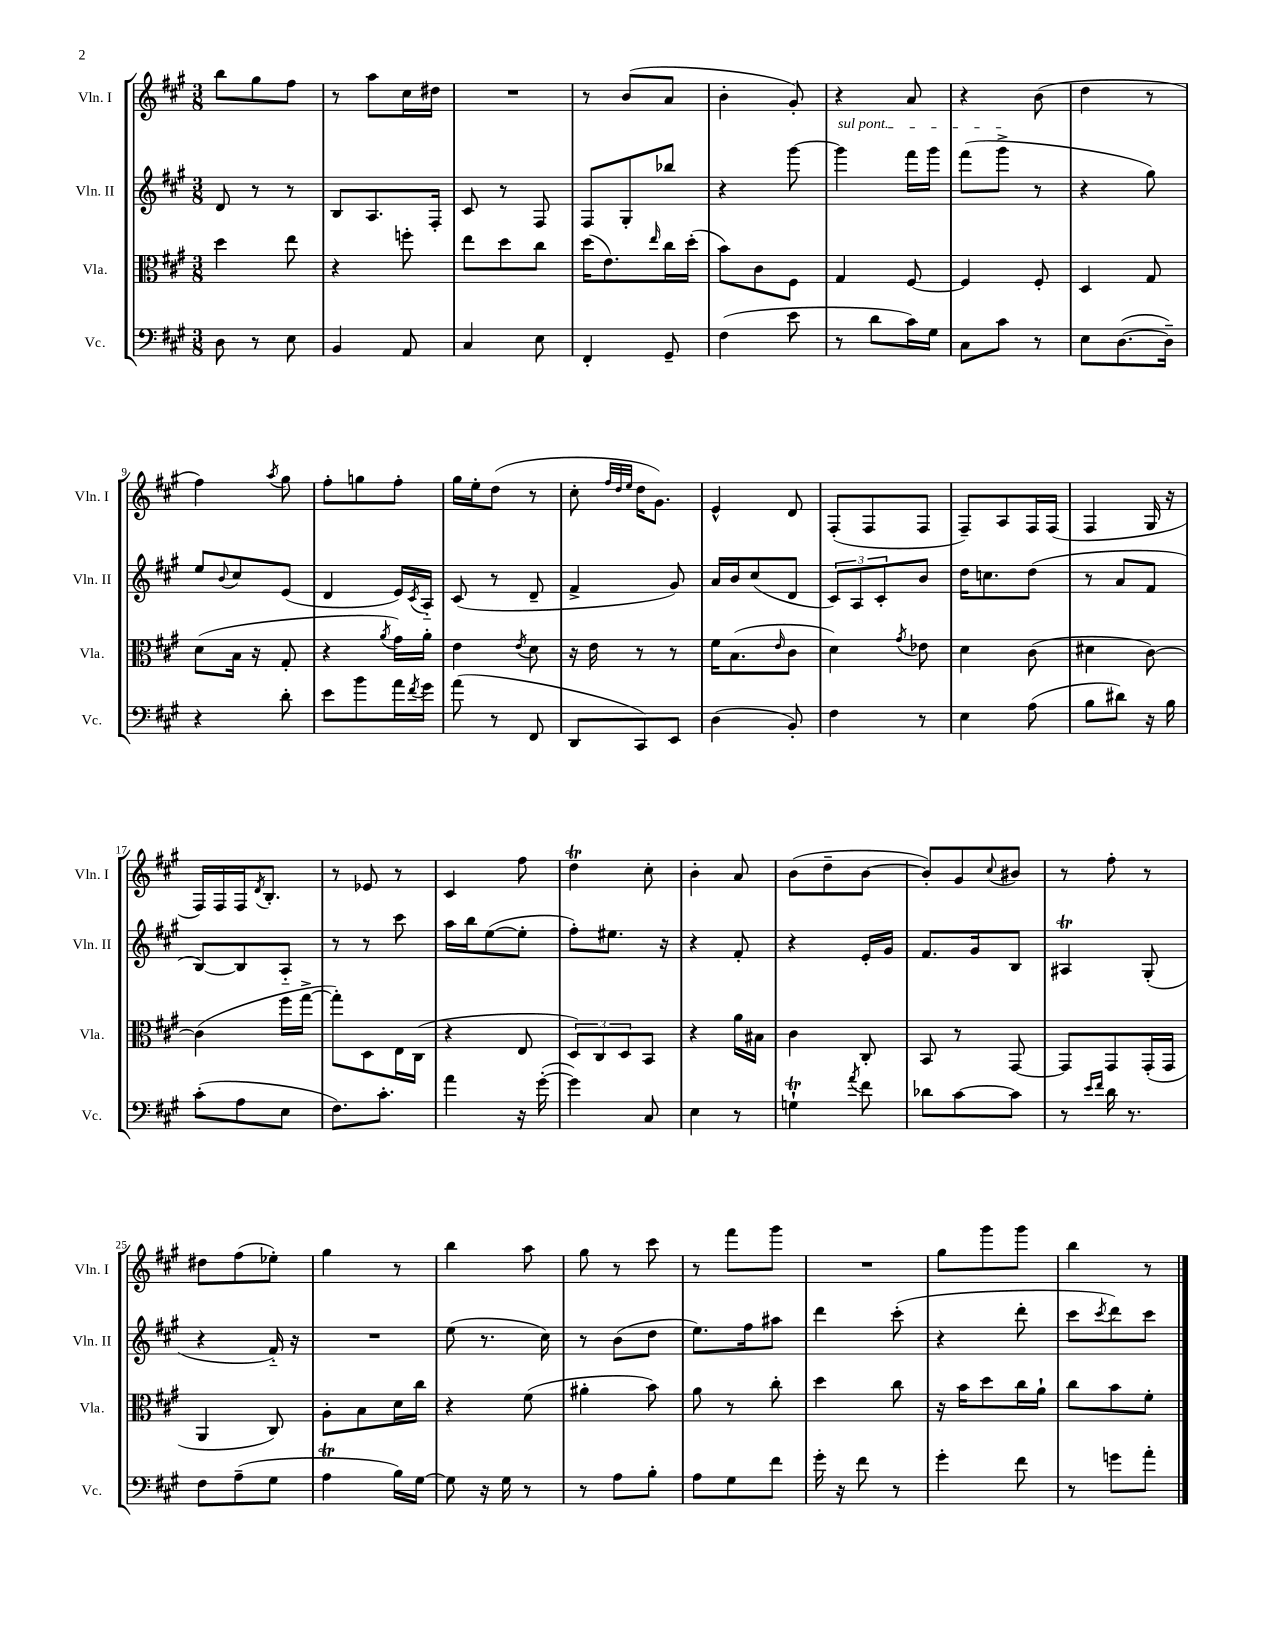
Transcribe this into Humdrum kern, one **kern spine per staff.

**kern	**kern	**kern	**kern
*staff4	*staff3	*staff2	*staff1
*clefF4	*clefC3	*clefG2	*clefG2
*k[f#c#g#]	*k[f#c#g#]	*k[f#c#g#]	*k[f#c#g#]
*M3/8	*M3/8	*M3/8	*M3/8
8D	4dd	8d	8bb
8r	.	8r	8gg#
8E	8ee	8r	8ff#
=	=	=	=
4BB	4r	8B	8r
.	.	8.A	8aa
8AA	8ff'	.	16cc#
.	.	16F#'	16dd#
=	=	=	=
4C#	8ee	8c#	4.r
.	8dd	8r	.
8E	8cc#	8F#	.
=	=	=	=
4FF#'	(16dd	8F#	8r
.	8.e)	.	.
.	.	8G#'	(8b
.	16qqee	.	.
8GG#~	16cc#	8bb-	8a
.	(16dd'	.	.
=	=	=	=
(4F#	8b)	4r	4b'
.	8c#	.	.
8e	8F#	[8ggg#	8g#')
=	=	=	=
8r	4G#	4ggg#]	4r
8d	.	.	.
16c#)	[8F#	16fff#	8a
16G#	.	16ggg#	.
=	=	=	=
8C#	4F#]	(8fff#	4r
8c#	.	8ggg#^	.
8r	8F#'	8r	(8b
=	=	=	=
8E	4D	4r	4dd
([8.D	.	.	.
.	8G#	8gg#)	8r
16D~])	.	.	.
=	=	=	=
4r	(8d	8ee	4ff#)
.	.	8qqb	.
.	16B	8cc#	.
.	16r	.	.
.	.	.	8qaa
8d'	8G#'	(8e	8gg#
=	=	=	=
8e	4r	4d	8ff#'
8b	.	.	8gg
.	8qa	.	.
16a	16g#)	16e)	8ff#'
8qf#	.	8qc#	.
16g#	16a'	16A'~	.
=	=	=	=
(8a	4e	(8c#	16gg#
.	.	.	16ee'
8r	.	8r	(8dd
.	8qe	.	.
8FF#	8d	8d~	8r
=	=	=	=
8DD	16r	4f#^	8cc#'
.	16e	.	.
.	.	.	32qqff#
.	.	.	32qqdd
.	.	.	32qqee
8CC#)	8r	.	16dd
.	.	.	8.g#)
8EE	8r	8g#)	.
=	=	=	=
(4D	16f#	16a	4e^^
.	(8.B	16b	.
.	.	(8cc#	.
.	16qqe	.	.
8BB')	8c#	8d	8d
=	=	=	=
4F#	4d)	12c#)	(8F#'
.	.	12A	.
.	.	.	8F#
.	.	12c#'	.
.	8qg#	.	.
8r	8e-	8b	8F#
=	=	=	=
4E	4d	16dd	8F#~)
.	.	8.cc	.
.	.	.	8A
(8A	(8c#	(8dd	16F#
.	.	.	(16F#
=	=	=	=
8B	4d#	8r	4F#
8d#)	.	8a	.
16r	[8c#)	8f#	16G#
16B	.	.	16r
=	=	=	=
(8c#'	(4c#]	[8B)	16F#)
.	.	.	16F#
8A	.	8B]	16F#
.	.	.	8qd
.	.	.	8.B'
8E	16ff#	8A'~	.
.	[16gg#^	.	.
=	=	=	=
8.F#)	8gg#'])	8r	8r
.	8D	8r	8e-
8.c#'	.	.	.
.	16E	8ccc#	8r
.	(16C#	.	.
=	=	=	=
4a	4r	16aa	4c#
.	.	16bb	.
.	.	([8ee	.
16r	8E	8ee']	8ff#
([16g#'	.	.	.
=	=	=	=
4g#])	12D)	8ff#')	4dd
.	12C#	.	.
.	.	8.ee#	.
.	12D	.	.
8C#	8BB	.	8cc#'
.	.	16r	.
=	=	=	=
4E	4r	4r	4b'
8r	16a	8f#'	8a
.	16B#	.	.
=	=	=	=
4G`	4c#	4r	(8b
.	.	.	8dd~
8qa	.	.	.
8f#	8C#'	16e'	[8b
.	.	16g#	.
=	=	=	=
8d-	8BB	8.f#	8b'])
[8c#	8r	.	8g#
.	.	16g#	.
.	.	.	8qqcc#
8c#]	[8GG#	8B	8b#
=	=	=	=
8r	8GG#]	4A#	8r
16qqe	.	.	.
16qqf#	.	.	.
16d	8GG#	.	8ff#'
8.r	.	.	.
.	(16GG#'	(8G#'	8r
.	16GG#	.	.
=	=	=	=
8F#	4AA	4r	8dd#
(8A~	.	.	(8ff#
8G#	8C#)	16f#'~)	8ee-')
.	.	16r	.
=	=	=	=
4A	8A'	4.r	4gg#
.	8B	.	.
16B)	16d	.	8r
[16G#	16cc#	.	.
=	=	=	=
8G#]	4r	(8ee	4bb
16r	.	8.r	.
16G#	.	.	.
8r	(8f#	.	8aa
.	.	16cc#)	.
=	=	=	=
8r	4a#'	8r	8gg#
8A	.	(8b	8r
8B'	8b)	8dd	8ccc#
=	=	=	=
8A	8a	8.ee)	8r
8G#	8r	.	8fff#
.	.	16ff#	.
8f#	8cc#'	8aa#	8ggg#
=	=	=	=
16g#'	4dd	4ddd	4.r
16r	.	.	.
8f#	.	.	.
8r	8cc#	(8ccc#'	.
=	=	=	=
4g#'	16r	4r	8gg#
.	16b	.	.
.	8dd	.	8ggg#
8f#	16cc#	8ddd'	8ggg#
.	16a`	.	.
=	=	=	=
8r	8cc#	8ccc#	4bb
.	.	8qccc#	.
8g	8b	8ddd)	.
8a'	8f#'	8ccc#	8r
==	==	==	==
*-	*-	*-	*-
